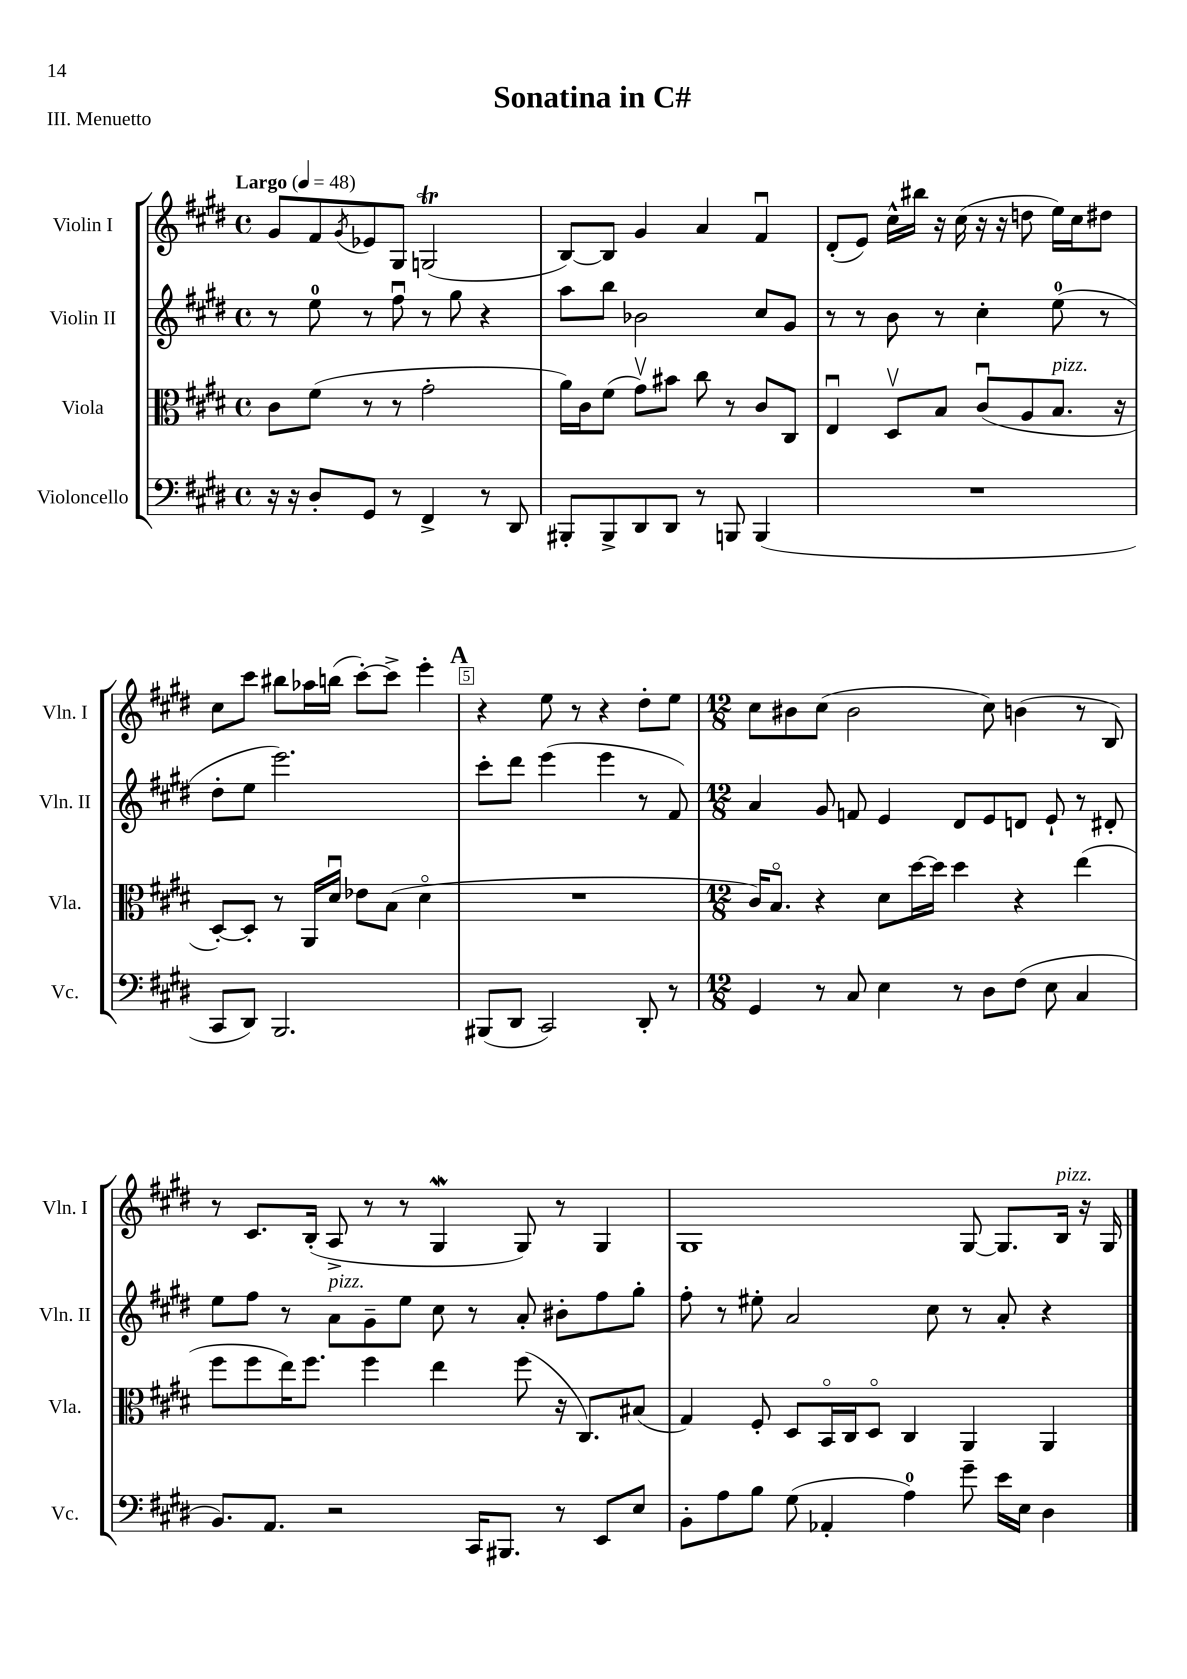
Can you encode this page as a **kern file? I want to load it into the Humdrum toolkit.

**kern	**kern	**kern	**kern
*part4	*part3	*part2	*part1
*staff4	*staff3	*staff2	*staff1
*I"Violoncello	*I"Viola	*I"Violin II	*I"Violin I
*I'Vc.	*I'Vla.	*I'Vln. II	*I'Vln. I
*clefF4	*clefC3	*clefG2	*clefG2
*k[f#c#g#d#]	*k[f#c#g#d#]	*k[f#c#g#d#]	*k[f#c#g#d#]
*M4/4	*M4/4	*M4/4	*M4/4
*met(c)	*met(c)	*met(c)	*met(c)
*MM48	*MM48	*MM48	*MM48
=1	=1	=1	=1
!	!	!	!LO:TX:a:B:t=Largo
16r	8c#\L	8r	8g#/L
16r	.	.	.
8D#'/L	(8f#\J	8ee\	8f#/
.	.	.	8qg#/
8GG#/J	8r	8r	8e-X/
8r	8r	8ff#u\	8G#/J
4FF#^/	2g#'\	8r	(2GnT/
.	.	8gg#\	.
8r	.	4r	.
8DD#/	.	.	.
=2	=2	=2	=2
8BBB#X'/L	16a\LL)	8aa\L	[8B/L)
.	16c#\J	.	.
8BBB#^/	(8f#\J	8bb\J	8B/J]
8DD#/	8g#v\L)	2b-X\	4g#/
8DD#/J	8b#X\J	.	.
8r	8cc#\	.	4a/
8BBBn/	8r	.	.
(4BBB/	8c#/L	8cc#/L	4f#u/
.	8C#/J	8g#/J	.
=3	=3	=3	=3
1r	4Eu/	8r	(8d#'/L
.	.	8r	8e/J)
.	8D#v/L	8b\	16cc#^^\LL
.	.	.	16bb#X\JJ
.	8B/J	8r	16r
.	.	.	(16cc#\
.	(8c#u/L	4cc#'\	16r
.	.	.	16r
.	8A/	.	8ddn\
!	!LO:TX:a:i:t=pizz.	!	!
.	8.B/J	(8ee\	16ee\LL)
.	.	.	16cc#\J
.	.	8r	8dd#X\J
.	16r	.	.
!!LO:LB:g=z
=4	=4	=4	=4
8CC#/L	[8D#'/L)	8dd#'\L	8cc#\L
8DD#/J)	8D#'/J]	8ee\J	8ccc#\J
2.BBB/	8r	2.eee\)	8bb#X\L
.	16AA/LL	.	16aa-X\L
.	16d#u/JJ	.	(16bbn\JJ
.	8e-X\L	.	[8ccc#'\L)
.	(8B\J	.	8ccc#^\J]
.	4d#\	.	4eee'\
!!LO:REH:place=s1:t=A
=5	=5	=5	=5
(8BBB#X/L	1r	8ccc#'\L	4r
8DD#/J	.	8ddd#\J	.
2CC#/)	.	(4eee\	8ee\
.	.	.	8r
.	.	4eee\	4r
8DD#'/	.	8r	8dd#'\L
8r	.	8f#/)	8ee\J
=6	=6	=6	=6
*M12/8	*M12/8	*M12/8	*M12/8
4GG#/	16c#/KL)	4a/	8cc#\L
.	8.B/J	.	.
.	.	.	8b#X\
8r	4r	8g#/	(8cc#\J
8C#/	.	8fn/	2b#\
4E\	8d#\L	4e/	.
.	[16dd#\L	.	.
.	16dd#\JJ]	.	.
8r	4dd#\	8d#/L	.
8D#\L	.	8e/	8cc#\)
(8F#\J	4r	8dn/J	(4bn\
8E\	.	8e`/	.
4C#/	(4ee\	8r	8r
.	.	8d#X'/	8B/)
!!LO:LB:g=z
=7	=7	=7	=7
8.BB/L)	8ff#\L	8ee\L	8r
.	8ff#\	8ff#\J	8.c#/L
8.AA/J	.	.	.
.	16ee\K)	8r	.
.	8.ff#\J	.	(16B'/Jk
!	!	!LO:TX:a:i:t=pizz.	!
2r	.	8a\L	8A^/
.	4ff#\	8g#~\	8r
.	.	8ee\J	8r
.	4ee\	8cc#\	4G#W/
16CC#/KL	.	8r	.
8.BBB#X/J	.	.	.
.	(8ff#\	8a'/	8G#/)
8r	16r	8b#X'\L	8r
.	8.C#/L)	.	.
8EE/L	.	8ff#\	4G#/
8E/J	(8B#X/J	8gg#'\J	.
=8	=8	=8	=8
8BB'\L	4G#/)	8ff#'\	1G#
8A\	.	8r	.
8B\J	8F#'/	8ee#X'\	.
(8G#\	8D#/L	2a/	.
4AA-X'/	16BB/L	.	.
.	16C#/J	.	.
.	8D#/J	.	.
4A\)	4C#/	.	.
.	.	8cc#\	.
8g#~\	4AA/	8r	[8G#/
16e\LL	.	8a'/	8.G#/L]
16E\JJ	.	.	.
4D#\	4AA/	4r	.
!	!	!	!LO:TX:a:i:t=pizz.
.	.	.	16B/Jk
.	.	.	16r
.	.	.	16G#/
==	==	==	==
*-	*-	*-	*-
